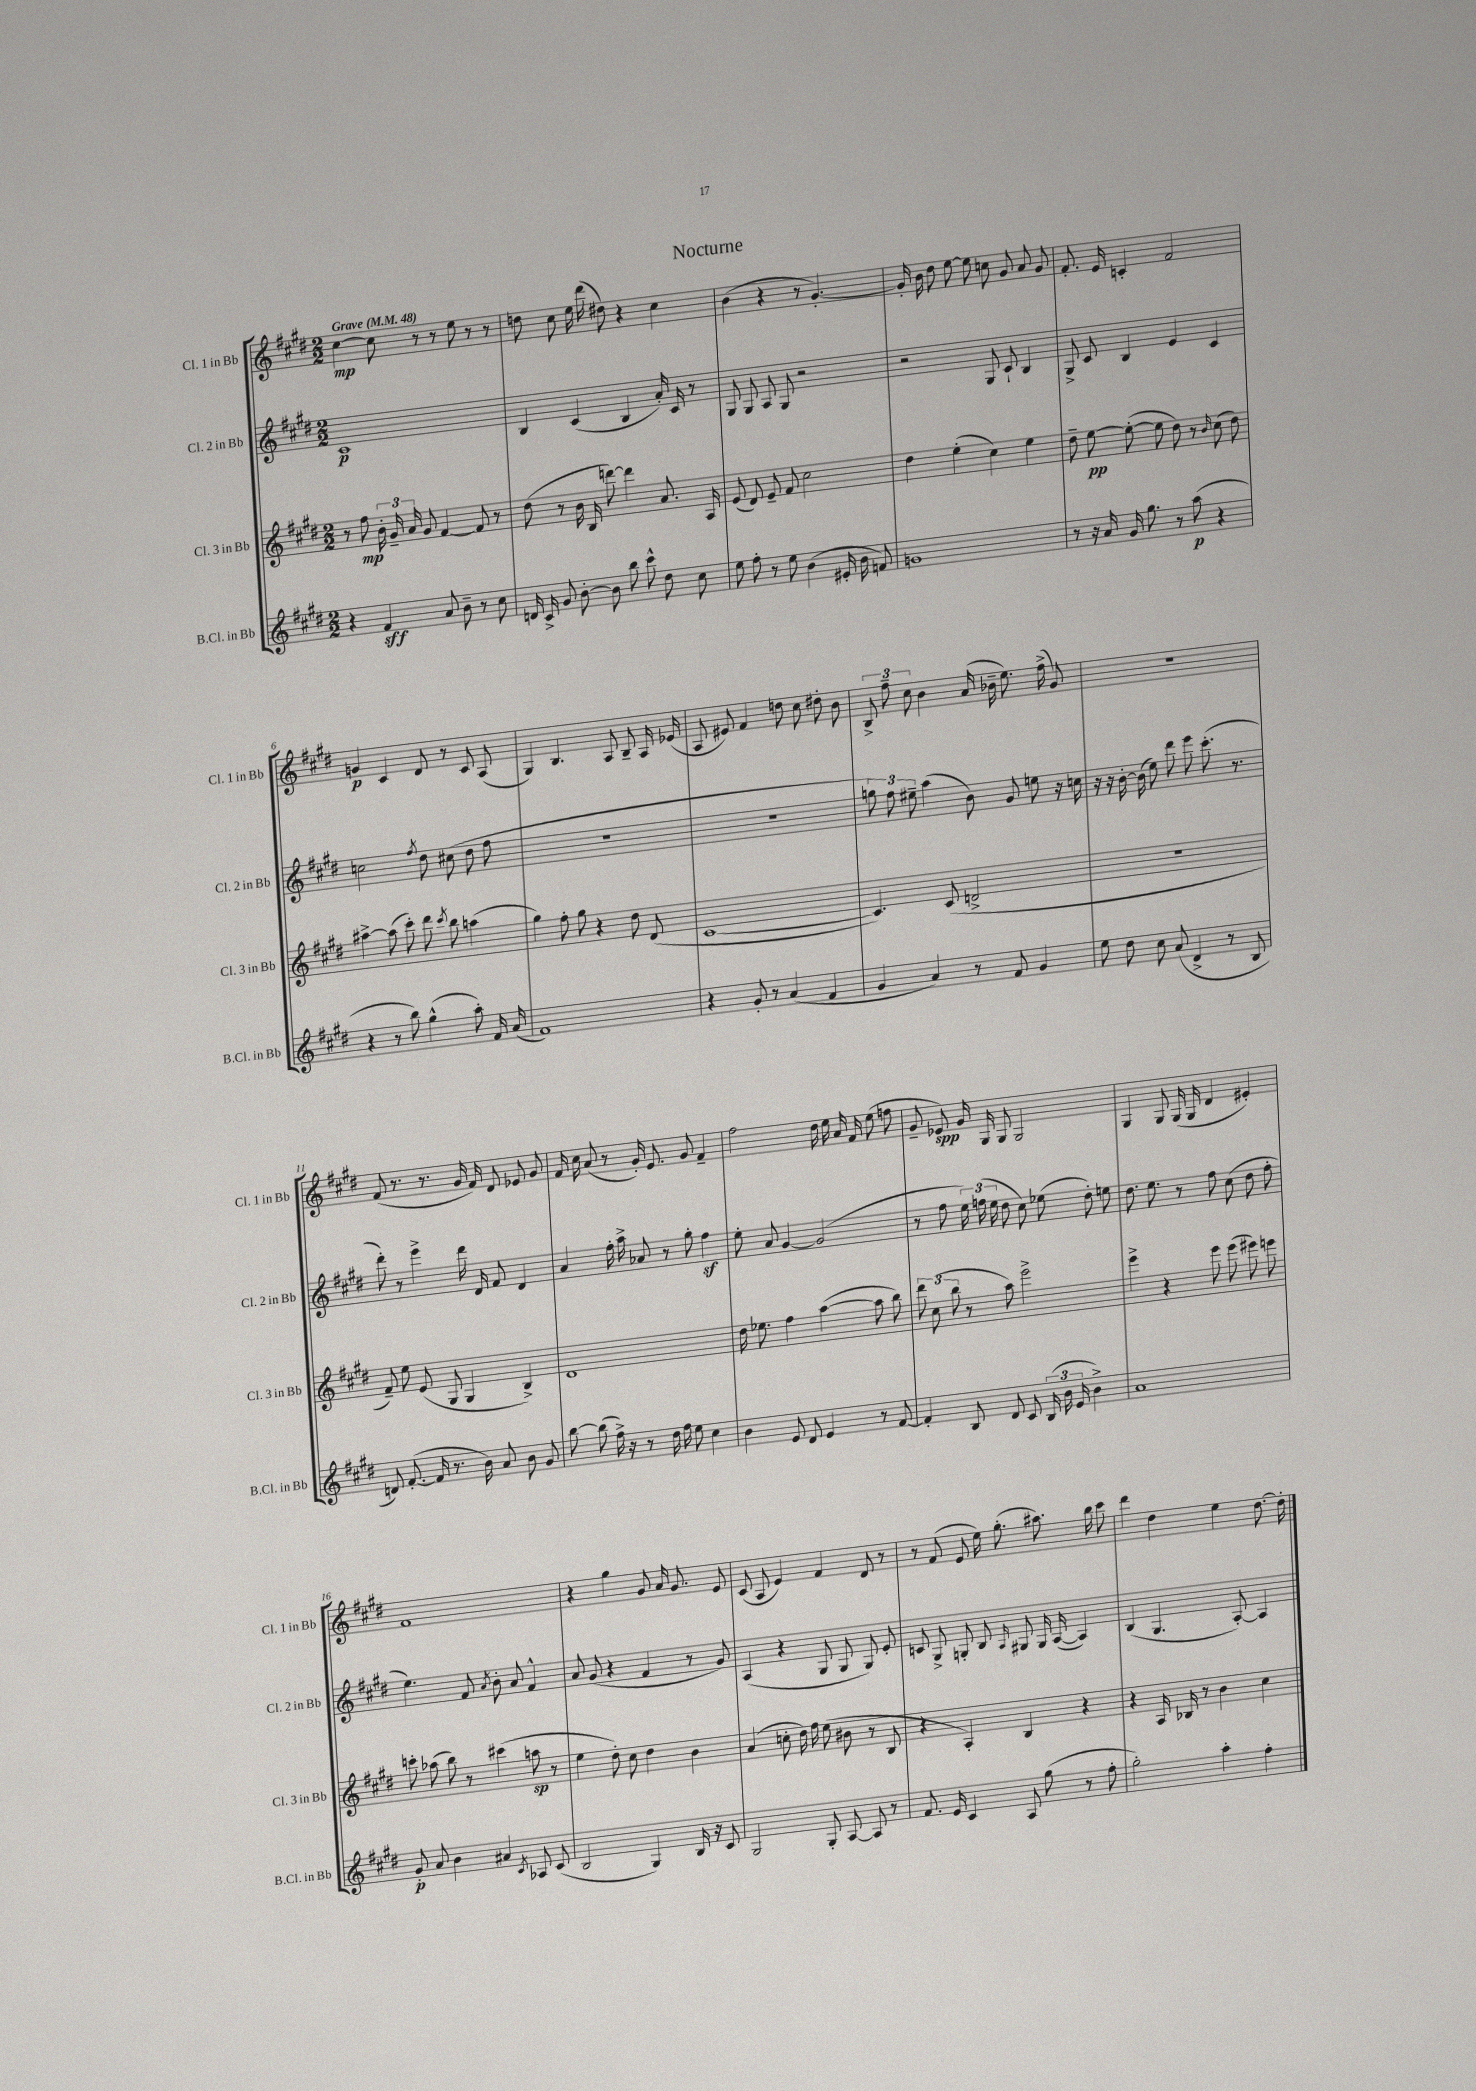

**kern	**kern	**kern	**kern
*staff4	*staff3	*staff2	*staff1
*clefG2	*clefG2	*clefG2	*clefG2
*k[f#c#g#d#]	*k[f#c#g#d#]	*k[f#c#g#d#]	*k[f#c#g#d#]
*M2/2	*M2/2	*M2/2	*M2/2
*MM48	*MM48	*MM48	*MM48
4r	8r	1c#	[4cc#
.	8ff#	.	.
4f#	24b'	.	8cc#]
.	24g#~	.	.
.	24a	.	.
.	8g#	.	8r
8a	[4f#	.	8r
8b~	.	.	8ee
8r	8f#]	.	8r
8cc#	8r	.	8r
=	=	=	=
16d	(8dd#	4B	8dd
16c#^	.	.	.
8g#	8r	.	8cc#
[8b'	16b	(4c#	16ee
.	16B	.	(16ddd#
8b]	[8ddd)	.	8dd#)
8bb	4ddd]	4B	4r
8ccc#^^	.	.	.
8dd#	8.a	16a')	4cc#
.	.	16c#	.
8cc#	.	8r	.
.	16A	.	.
=	=	=	=
8ee	(8e	8G#	(4b
8ff#'	8d#)	8G#	.
8r	8e~	8A	4r
8ee	8f#	8G#	.
(4b	2cc#	2r	8r
.	.	.	[4.g#')
16e#'	.	.	.
16b	.	.	.
8f)	.	.	.
=	=	=	=
1g	4dd#	2r	16g#']
.	.	.	16b
.	.	.	8dd#
.	(4ee'	.	[8ee
.	.	.	8ee]
.	4cc#)	8G#	8cc
.	.	8c#`	8g#
.	4ee	4B	8a
.	.	.	8g#
=	=	=	=
8r	8dd#~	8G#^	8.f#'
16r	[8ee	8c#	.
16a	.	.	16e
16g#	(8ee'_	4B	4c'
8.gg#	.	.	.
.	8ee]	.	.
8r	8dd#)	4e	2f#
(8aa	8r	.	.
.	16qqb	.	.
4r	(8cc#	4c#	.
.	8dd#)	.	.
=	=	=	=
4r	[4aa#^	2cc	4g
8r	(8aa#]	.	4c#
8bb)	8ccc#')	.	.
.	.	8qff#	.
(4gg#^^	8ddd#	8dd#	8d#
.	8qccc#	.	.
.	8bb	(8cc#	8r
8aa')	(4aa	8dd#	8c#
16f#	.	8ff#	(8A
(16a	.	.	.
=	=	=	=
1f#)	4gg#)	1r	4G#)
.	8ff#'	.	4.B
.	8gg#	.	.
.	4r	.	.
.	.	.	8A
.	8dd#	.	8B~
.	(8d#	.	16A
.	.	.	(16e-
=	=	=	=
4r	[1c#	1r	8A
.	.	.	8e#)
8g#'	.	.	4f#
8r	.	.	.
(4a	.	.	8dd
.	.	.	8cc#
4f#	.	.	8dd#'
.	.	.	8b
=	=	=	=
4g#	4.c#])	12gg)	12B^
.	.	12ff#	12ff#~
.	.	12ee#~	12cc#
4a)	.	(4aa	4b
.	(8c#	.	.
8r	2d^	8b)	(16a
.	.	.	16b-~
8f#	.	8g#	8.ee)
4g#	.	8ee	.
.	.	.	(16ff#^
.	.	16r	8g#)
.	.	16cc	.
=	=	=	=
8ee	1r	16r	1r
.	.	16r	.
8dd#	.	[16b'	.
.	.	(16b]	.
8cc#	.	8ee)	.
(8a	.	8ddd#	.
4d#^	.	8eee	.
.	.	(8.ccc#'	.
8r	.	.	.
.	.	8.r	.
8B	.	.	.
=	=	=	=
8d)	8f#~)	8ddd#')	(8f#
([8.f#'	8ee	8r	8.r
.	(8e	4eee^	.
16f#]	.	.	8.r
8.r	8G#	.	.
.	4G#	16ddd#	16g#
16b)	.	16d#	16f#)
8a	.	8f#	8d#
8b	4B^)	4d#	8e-
8g#	.	.	8g#
=	=	=	=
[8bb	1d#	4a	16f#
.	.	.	16cc#
(8bb]	.	.	(8a
16ff#^)	.	16ff#'	8r
16r	.	16aa^	.
8r	.	8a-	16g#')
.	.	.	8.e
16dd#	.	8r	.
16ff#	.	.	.
8ee	.	8gg#'	8g#
4cc#	.	4ff#	4f#~
=	=	=	=
4b	16dd#	8ee'	2ff#
.	8.ee-	.	.
.	.	8a	.
8e	4ff#	[4g#	.
8d#	.	.	.
4e	([4aa	(2g#]	16dd#
.	.	.	16ee
.	.	.	16a
.	.	.	16f#
8r	8aa]	.	(8ee
[8f#	8bb)	.	8ff
=	=	=	=
4f#']	12ddd#	8r	8g#~
.	(12cc#	.	.
.	.	8ff#	8e-)
.	12bb	.	.
8B	8r	24ee)	16g#
.	.	(24ff	.
.	.	.	16G#
.	.	24ee	.
8d#	8aa)	8dd#	8G#
8c#	2eee^	8cc#)	2G#
(24B	.	(8ee-	.
24b	.	.	.
24e	.	.	.
4b^)	.	8dd#')	.
.	.	8ee	.
=	=	=	=
1a	4eee^	8.dd#	4G#
.	.	8.ee	.
.	4r	.	8G#
.	.	8r	(16G#
.	.	.	16G#
.	8eee	8ff#	4d#
.	(8eee	(8cc#	.
.	8eee#)	8dd#	4e#')
.	8eee	8ff#'	.
=	=	=	=
8g#'	8ccc'	4.ee)	1f#
8a	(8aa-	.	.
4b	8bb)	.	.
.	8r	8f#	.
.	.	8qa	.
4a#	(4ccc#	8b'	.
.	.	8a	.
8qc#	.	.	.
8A-	8aa	4f#^^	.
(8c#	8r	.	.
=	=	=	=
2B	4ee	8a	4r
.	.	(8g#	.
.	8dd#')	4r	4gg#
.	8cc#	.	.
4G#)	4dd#	4f#	8g#
.	.	.	16a
.	.	.	8.g#
16B	4b	8r	.
16r	.	.	.
8c#	.	8g#)	8e
=	=	=	=
2G#	(4a	(4A	(8c#
.	.	.	8A
.	8cc'	4r	4e)
.	16dd#)	.	.
.	16ff#	.	.
8G#'	(8ee	8G#	4f#
[8A	8b#	8G#	.
8A]	8r	8G#)	8d#
8r	8B	8e'	8r
=	=	=	=
8.f#	4r	8c	8r
.	.	8G#^	(8f#
16e	.	.	.
4c#	4A')	8G'	8e
.	.	8B	16ee)
.	.	.	(8.gg#'
.	.	16qqA	.
8A	4B	8G#	.
(8gg#	.	16G#	8.aa#)
.	.	([16A	.
8r	4r	4A])	.
.	.	.	16bb
8ff#'	.	.	8ccc#
=	=	=	=
2gg#')	4r	(4B	4ddd#
.	16A	4.G#	4dd#
.	16B-	.	.
.	8r	.	.
4aa'	4b	.	4ee
.	.	[8A')	.
4ff#'	4cc#	4A]	[8.dd#
.	.	.	16dd#']
==	==	==	==
*-	*-	*-	*-
